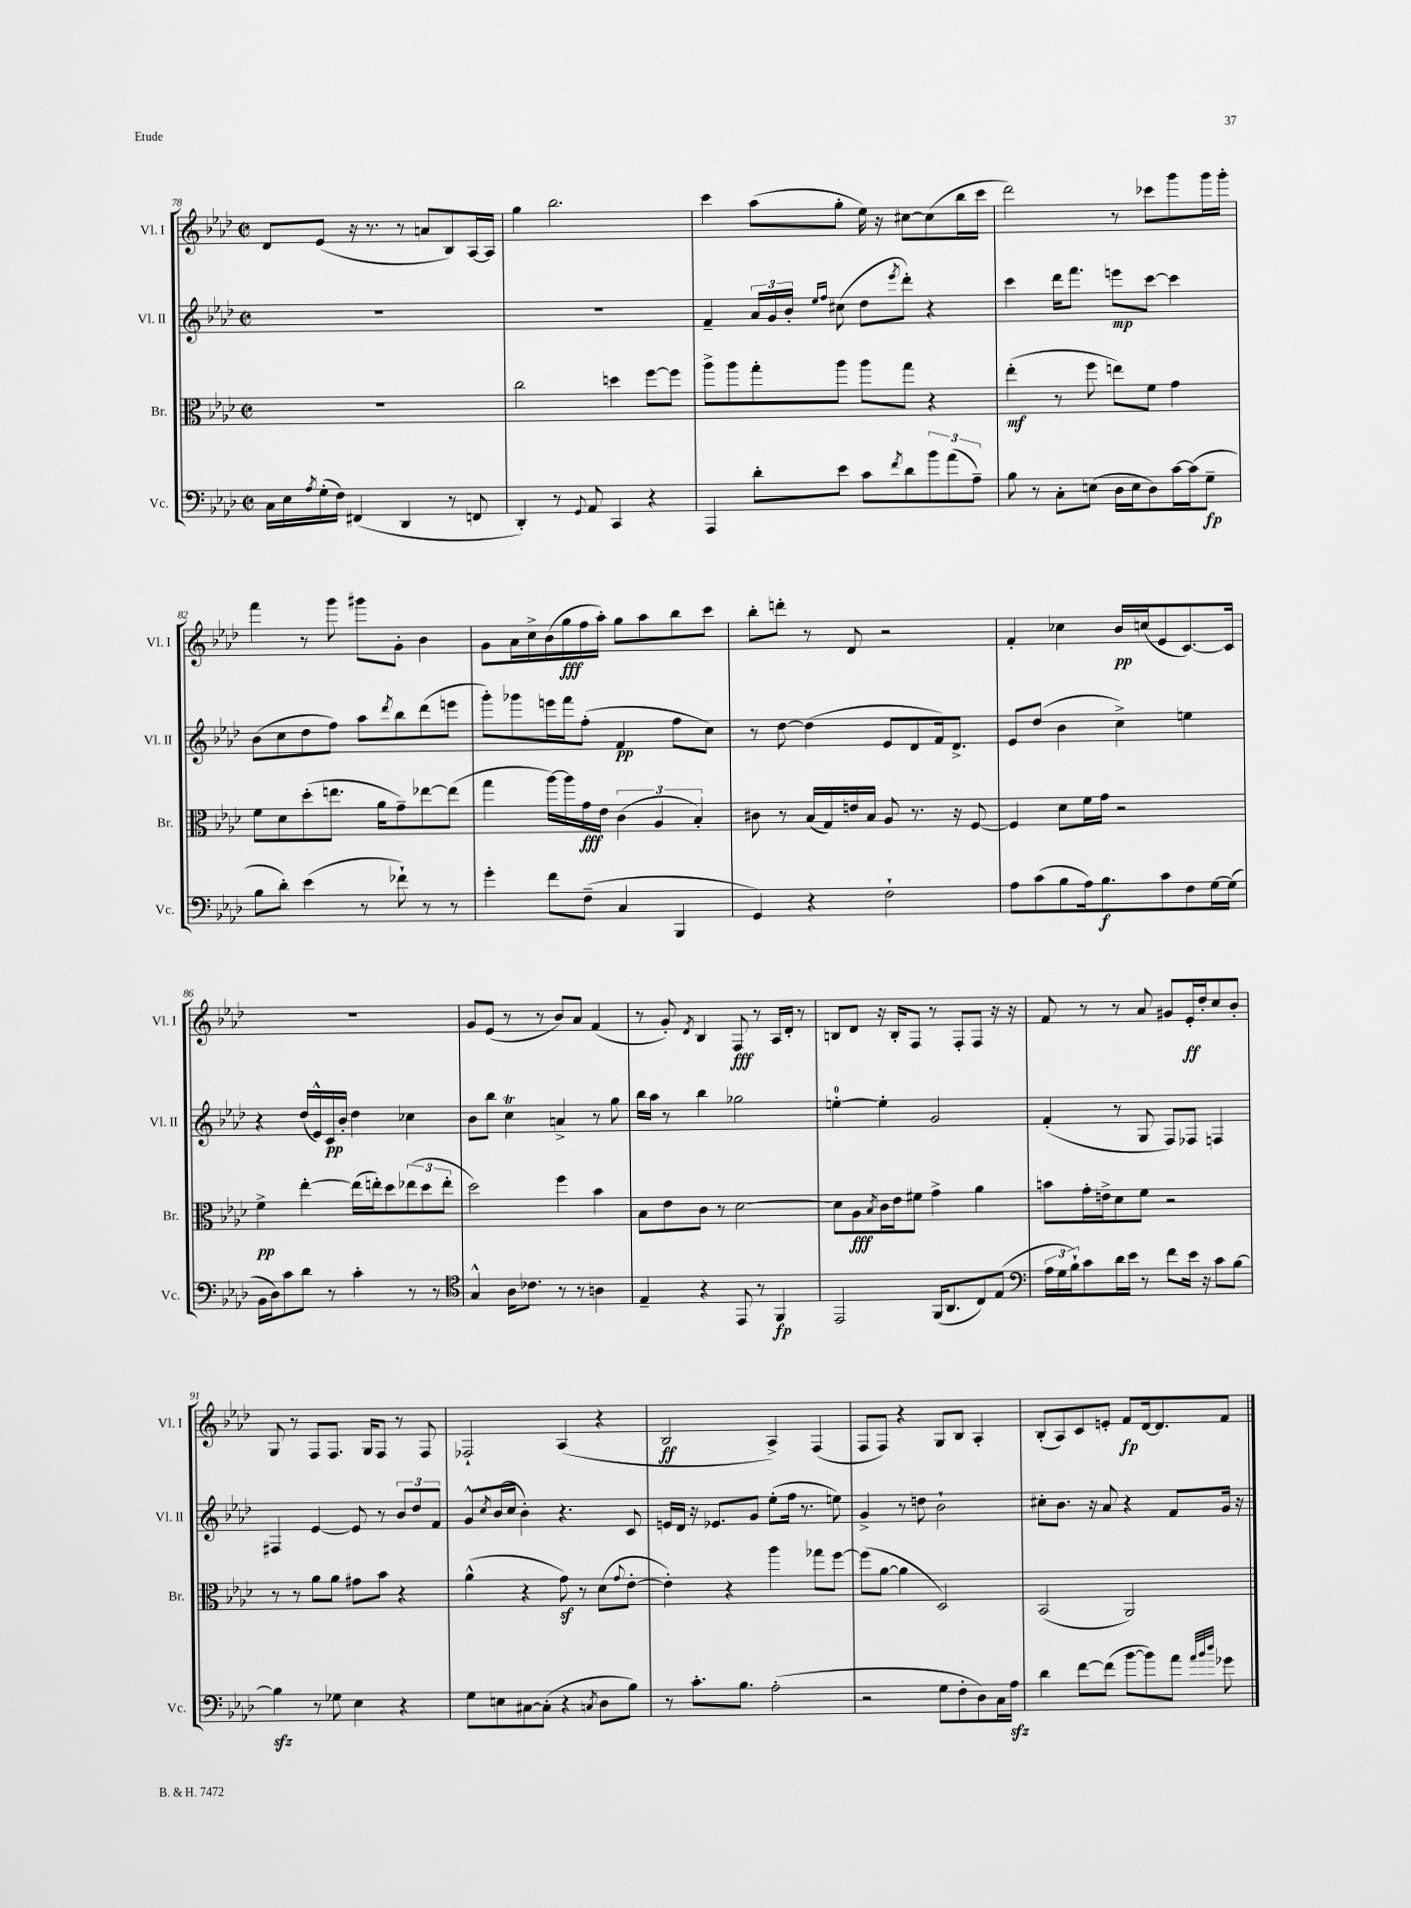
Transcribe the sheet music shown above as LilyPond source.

<<
\new StaffGroup <<
\new Staff = "s0" \with { instrumentName = "Vl. I" shortInstrumentName = "Vl. I" } {
    \clef treble \key aes \major \defaultTimeSignature \time 2/2
    des'8 ees'8( r16 r8. r8 a'8 bes8) aes16~ aes16 |
    g''4 bes''2. |
    c'''4 aes''8( g''8-. ees''16) r16 cis''8~ cis''8( bes''16 c'''16 |
    des'''2) r8 ces'''8 g'''8 g'''16 g'''16-. |
    f'''4 r8 g'''8 gis'''8 g'8-. bes'4 |
    g'8 aes'16 c''16-> bes'16( g''16\fff f''16 aes''16-.) g''8 aes''8 bes''8 c'''8 |
    bes''8-. d'''8-. r8 des'8 r2 |
    f'4-. ces''4 bes'16\pp c''16( ees'8 c'8.~) c'16 |
    R1 |
    g'8 ees'8( r8 r8 bes'8) aes'8 f'4( |
    r8 g'8-.) \acciaccatura { des'8 } bes4 f8\fff r8 aes16 des'16-. r8 |
    b8 des'8 r16 b16-. f8 r8 f8-. f8 r16 r16 |
    f'8 r8 r8 aes'8 gis'8 ees'16-.\ff des''16-. c''8 bes'8-. |
    g8 r8 f8 f8. g16 f8 r8 f8 |
    fes2-! aes4( r4 |
    bes2\ff aes4->) f4( |
    f8 f8) r4 g8 bes8 aes4-. |
    bes8-.( aes8) c'8 e'8-. f'8\fp des'16~ des'8. f'8 \bar "|." |
}
\new Staff = "s1" \with { instrumentName = "Vl. II" shortInstrumentName = "Vl. II" } {
    \clef treble \key aes \major \defaultTimeSignature \time 2/2
    R1 |
    R1 |
    f'4-- \tuplet 3/2 { aes'16 g'16 bes'16-. } \grace { ees''16 f''16 } cis''8( des''8 \acciaccatura { ees'''8 } des'''8-.) r4 |
    c'''4 des'''16 f'''8. e'''8\mp c'''8~ c'''4 |
    bes'8( c''8 des''8 f''8) aes''8 \acciaccatura { des'''8 } bes''8 des'''8( e'''8 |
    g'''8-.) ges'''8 e'''16 f'''16 f''8-.( f'4\pp f''8 c''8) |
    r8 des''8~ des''4( ees'8 des'8 f'16) des'8.-> |
    ees'8 des''8( bes'4 c''4->) e''4 |
    r4 des''16( ees'16-^) c'16\pp bes'16-. des''4 ces''4 |
    bes'8 bes''8 c''4\trill a'4-> r8 g''8 |
    bes''16 aes''16 r8 bes''4 ges''2 |
    e''4-0~-. e''4-. g'2 |
    f'4-.( r8 g8 f8) fes8 f4 |
    fis4 ees'4~ ees'8 r8 \tuplet 3/2 { bes'8 des''8 f'8 } |
    g'8-^ \acciaccatura { c''8 } bes'16( c''16 bes'4-.) r4. c'8 |
    e'16 des'16 r16 ees'8. g'8 ees''8-.( f''16 r8. e''8) |
    g'4-> r8 d''8 bes'2-! |
    cis''8-. bes'8. r16 aes'8 r4 f'8 g'16 r16 \bar "|." |
}
\new Staff = "s2" \with { instrumentName = "Br." shortInstrumentName = "Br." } {
    \clef alto \key aes \major \defaultTimeSignature \time 2/2
    R1 |
    c''2 d''4 f''8~ f''8 |
    aes''8-> aes''8 g''8-. aes''8 aes''8 g''8 r4 |
    ees''4-.\mf( r8 f''8 e''8) f'8 g'4 |
    f'8 des'8 des''8-.( e''8. aes'16 g'8--) ees''8~ ees''8( |
    g''4 aes''16~) aes''16 g'16\fff ees'16 \tuplet 3/2 { c'4( aes4 bes4-.) } |
    cis'8 r8 bes16( g16) e'16 bes16 aes8 r8. r16 f8~ |
    f4 des'8 f'16 g'16 r2 |
    f'4->\pp ees''4~-. ees''16( e''16-.) des''8 \tuplet 3/2 { ees''8( des''8 ees''8-. } |
    des''2) f''4 bes'4 |
    bes8 ees'8 c'8 r8 des'2~ |
    des'8 aes8\fff \acciaccatura { bes8 } c'16 ees'16 fis'8 g'4-> aes'4 |
    b'8 g'16-. e'16-> des'8 f'8 r2 |
    r8 r8 aes'8 aes'8 gis'8 bes'8 r4 |
    aes'4-^( r4 g'8\sf) r8 des'8( \appoggiatura { g'8 } ees'8~-. |
    ees'4-.) r4 aes''4 ges''8 f''8~ |
    f''8( aes'8~ aes'4 des2) |
    bes,2( aes,2) \bar "|." |
}
\new Staff = "s3" \with { instrumentName = "Vc." shortInstrumentName = "Vc." } {
    \clef bass \key aes \major \defaultTimeSignature \time 2/2
    c16 ees16 \acciaccatura { aes8 } g16-.( f16) fis,4( des,4 r8 f,8 |
    des,4-.) r8 \appoggiatura { g,8 } aes,8 c,4 r4 |
    aes,,4 des'8-. ees'8 c'8 \acciaccatura { f'8 } des'8 \tuplet 3/2 { bes'8 aes'8( aes8--) } |
    bes8 r8 c8-. e8( des16 e16 des8) c'16~ c'16( g8--\fp |
    bes8 des'8-.) ees'4( r8 fes'8-!) r8 r8 |
    g'4-. f'8 f8--( c4 bes,,4 |
    g,4) r4 f2-! |
    aes8 c'8( bes8 aes16) bes8.\f c'8 f8 g16~ g16( |
    bes,16 des16) c'8 des'8 r8 c'4-. r8 r8 |
    \clef tenor g4-^ aes16 ces'8. r8 r8 a4 |
    ees4-- r4 ees,8 r8 f,4\fp |
    ees,2 f,16( aes,8. c8) ees8( |
    \clef bass \tuplet 3/2 { aes16 g16 bes16-!) } c'8 des'16 ees'16 r8 f'8 ees'16 r16 c'8 bes8~ |
    bes4\sfz r8 ges8 ees4 r4 |
    g8 e8 cis8~ cis8-.( r4 \acciaccatura { c8 } des8 bes8) |
    r8 c'8.-. bes8. aes2-.( |
    r2 g8 f8-. des8) c16 aes16\sfz |
    des'4 f'8~ f'8( bes'8~ bes'8) aes'8 \grace { aes'32 bes'32 des''32 } ges'8 \bar "|." |
}
>>
>>
\layout { \context { \Score currentBarNumber = #78 } }
